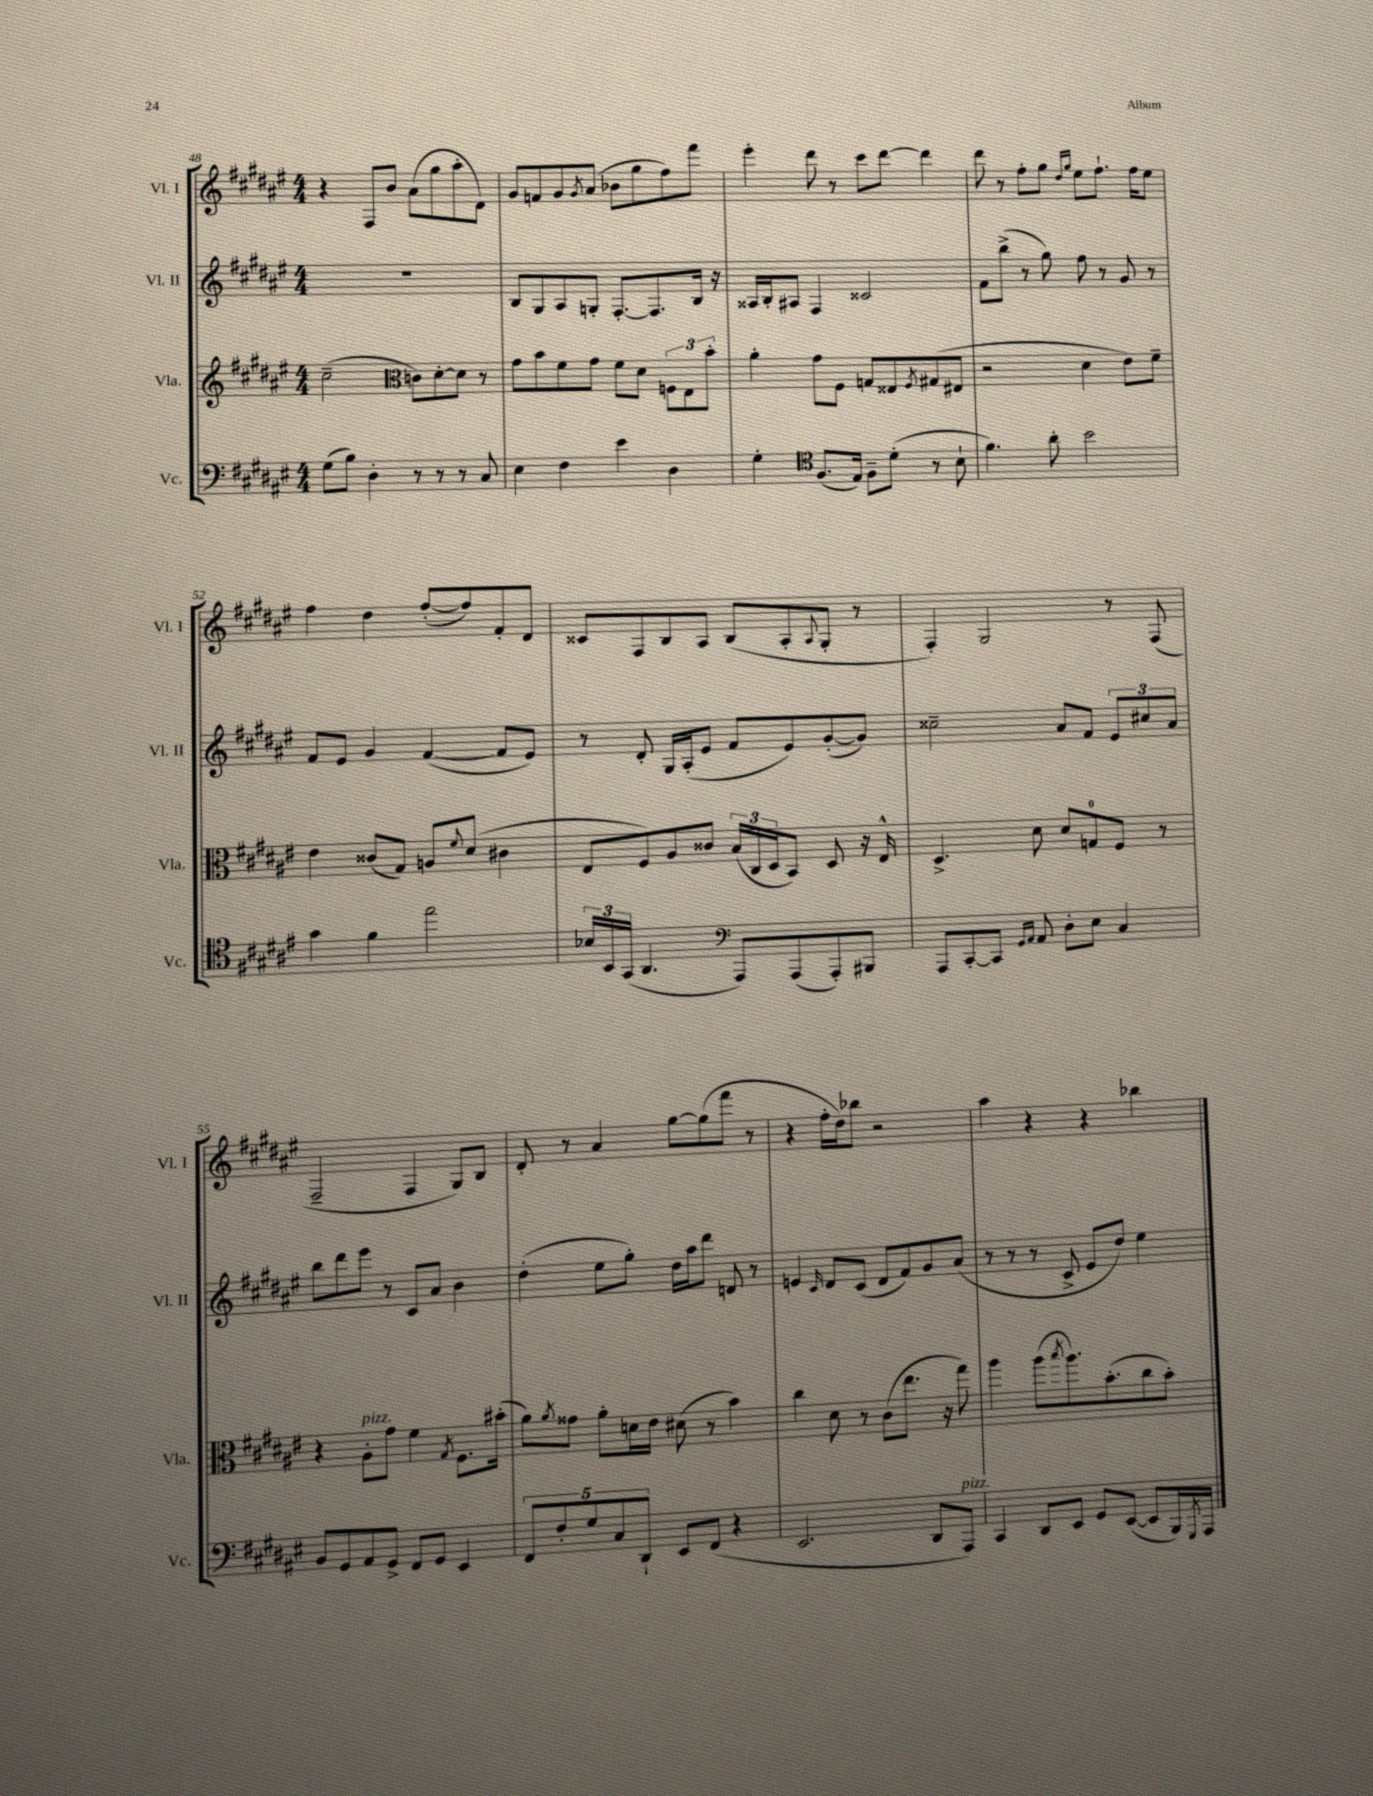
<<
\new StaffGroup <<
\new Staff = "s0" \with { instrumentName = "Vl. I" shortInstrumentName = "Vl. I" } {
    \clef treble \key fis \major \numericTimeSignature \time 4/4
    r4 fis8 b'8 ais'8( gis''8 ais''8-. dis'8) |
    gis'8 f'8 gis'8 \acciaccatura { gis'8 } ais'8( bes'8 gis''8 fis''8) fis'''8 |
    eis'''4-. dis'''8 r8 cis'''8 dis'''8~ dis'''4 |
    dis'''8 r8 fis''8-. gis''8 \grace { dis''16 gis''16 } eis''8 fis''8.-! fis''16 eis''8 |
    fis''4 dis''4 fis''8~-.( fis''8) fis'8-. dis'8 |
    cisis'8 fis8 b8 ais8 b8( ais8-. \appoggiatura { ais8 } gis8-. r8 |
    fis4-.) gis2 r8 fis8( |
    fis2-- fis4 gis8) b8 |
    dis'8-. r8 ais'4 gis''8~ gis''8( fis'''8 r8 |
    r4 fis''16-. dis''16) bes''8 r2 |
    ais''4 r4 r4 bes''4 \bar "|." |
}
\new Staff = "s1" \with { instrumentName = "Vl. II" shortInstrumentName = "Vl. II" } {
    \clef treble \key fis \major \numericTimeSignature \time 4/4
    R1 |
    b8 gis8 ais8 g8-. fis8.~-. fis8. b16 r16 |
    aisis16 b16-. ais8 fis4 cisis'2 |
    fis'8 b''8->( r8 gis''8) fis''8 r8 gis'8 r8 |
    fis'8 eis'8 gis'4 fis'4~( fis'8 eis'8) |
    r8 dis'8-. gis16 ais16-.( eis'8 fis'8 eis'8) gis'8~-.( gis'8) |
    cisis''2-- ais'8 fis'8 \tuplet 3/2 { eis'8 cis''8 ais'8 } |
    b''8 dis'''8 eis'''8 r8 cis'8 ais'8 b'4 |
    dis''4-.( eis''8 gis''8-.) dis''16 ais''16 dis'''8 d'8 r8 |
    e'4 \grace { cis'16 } dis'8 cis'8( dis'8 fis'8) gis'8 ais'8( |
    r8 r8 r8 cis'8-> eis'8 dis''8) eis''4 \bar "|." |
}
\new Staff = "s2" \with { instrumentName = "Vla." shortInstrumentName = "Vla." } {
    \clef treble \key fis \major \numericTimeSignature \time 4/4
    cis''2--( \clef alto c'8) dis'8~-. dis'8 r8 |
    gis'8 b'8 fis'8 gis'8 fis'8 dis'8 \tuplet 3/2 { f8 eis8 b'8-. } |
    ais'4-. gis'8 fis8 g8 eisis8 \acciaccatura { fis8 } gis8( eis8 |
    r2 dis'4 eis'8) fis'8-- |
    eis'4 cisis'8( gis8) a8 \appoggiatura { fis'8 } dis'8( cis'4 |
    eis8 fis8) ais8 cisis'8 \tuplet 3/2 { b16( cis16 dis16 } b,8) dis8 r16 eis16-^ |
    dis4.-> dis'8 dis'8 g8-0 fis8 r8 |
    r4 ais8-.^\markup { \italic "pizz." } gis'8 fis'4 \acciaccatura { gis8 } fis8. bis'16-.( |
    ais'8) \acciaccatura { ais'8 } gisis'8 ais'8-. d'16 eis'16 dis'8( r8 b'4) |
    cis''4 dis'8 r8 cis'8( eis''8. r16 gis''8) |
    ais''4 ais''8( \acciaccatura { b''8 } ais''8.) b'8.-.( cis''8 b'8-.) \bar "|." |
}
\new Staff = "s3" \with { instrumentName = "Vc." shortInstrumentName = "Vc." } {
    \clef bass \key fis \major \numericTimeSignature \time 4/4
    gis8( b8) dis4-. r8 r8 r8 cis8 |
    eis4 fis4 eis'4 dis4 |
    gis4-. \clef tenor fis8.( eis16) fis8-- dis'8-.( r8 b8-! |
    fis'4.) ais'8-. b'2 |
    gis'4 fis'4 eis''2 |
    \tuplet 3/2 { bes16 b,16 gis,16( } ais,4. \clef bass ais,,8) ais,,8( ais,,8-.) bis,,8 |
    ais,,8 cis,8~-. cis,8 \grace { gis,16 ais,16 } ais,8 dis8-. eis8 cis4 |
    b,8 gis,8 ais,8 gis,8-> fis,8 gis,8 eis,4 |
    \tuplet 5/4 { fis,8 fis8-. gis8 cis8 dis,8-! } eis,8 fis,8( r4 |
    eis,2. dis,8 ais,,8^\markup { \italic "pizz." }) |
    cis,4 dis,8 eis,8 gis,8 eis,8~( eis,8 b,,16) \acciaccatura { gis,,8 } ais,,16 \bar "|." |
}
>>
>>
\layout { \context { \Score currentBarNumber = #48 } }
